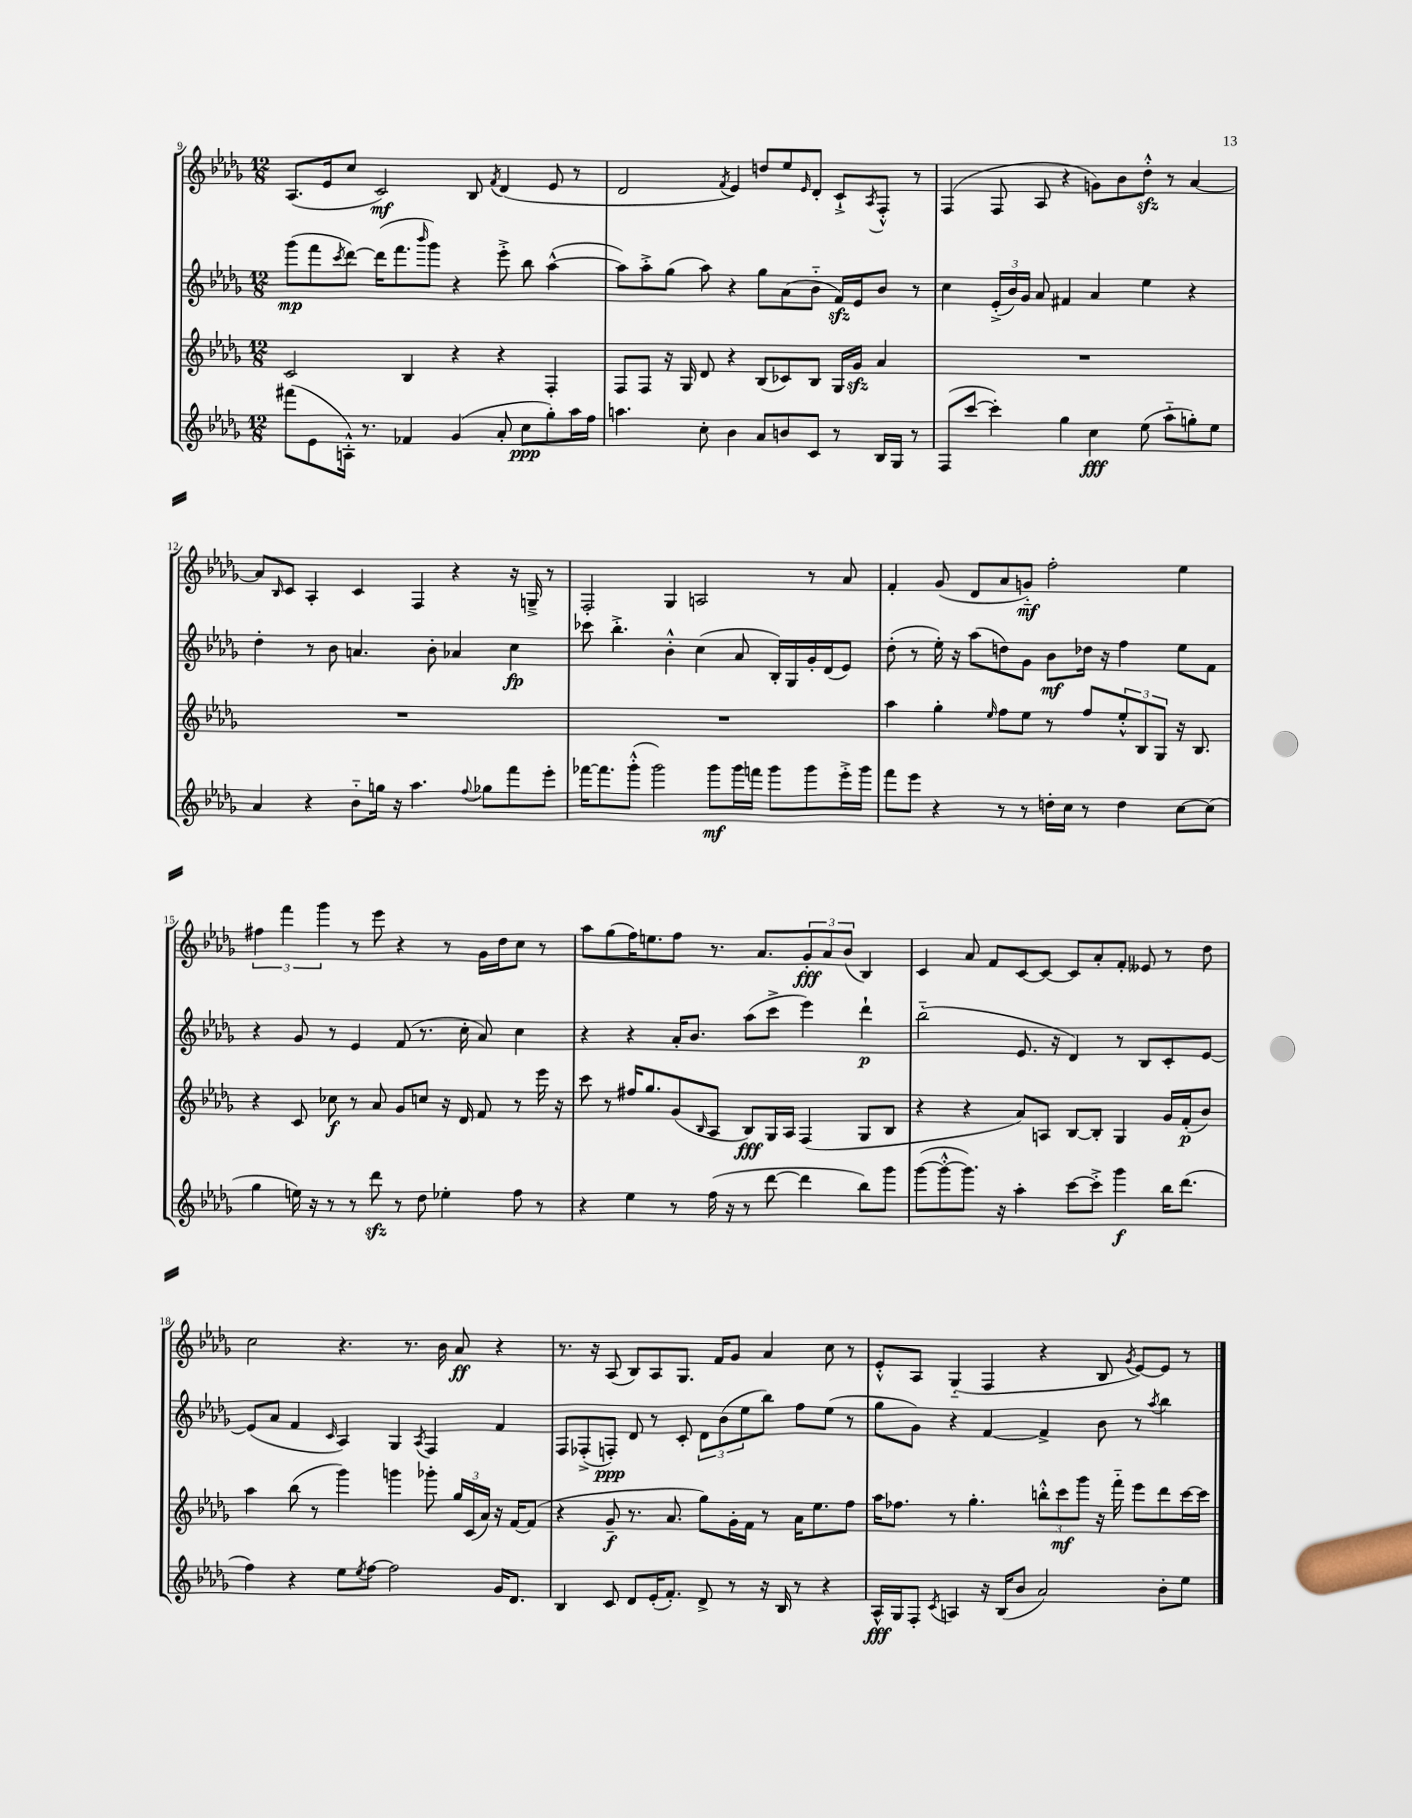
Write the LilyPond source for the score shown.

<<
\new StaffGroup <<
\new Staff = "s0" {
    \clef treble \key des \major \numericTimeSignature \time 12/8
    aes8.( ees'16 c''8 c'2\mf) bes8 \acciaccatura { f'8 } des'4( ees'8 r8 |
    des'2 \acciaccatura { f'8 } ees'4) d''8 ees''8 \grace { ees'16 } des'8-. c'8-!-> \acciaccatura { aes8 } f8-.-^ r8 |
    f4( f8 aes8 r4 g'8) bes'8 des''8-.-^\sfz r8 aes'4~ |
    aes'8 \grace { bes16 } c'8 aes4-. c'4 f4 r4 r16 g16---> r8 |
    f2-. ges4 a2 r8 aes'8 |
    f'4-. ges'8( des'8 aes'8 g'8-_\mf) f''2-. ees''4 |
    \tuplet 3/2 { fis''4 f'''4 ges'''4 } r8 ees'''8 r4 r8 ges'16 des''16 c''8 r8 |
    aes''8 ges''8( f''16) e''8. f''8 r8. aes'8. \tuplet 3/2 { ges'8-.\fff aes'8 bes'8( } bes4) |
    c'4 aes'8 f'8 c'8~ c'8~ c'8 aes'8-. f'8-. eeses'8 r8 des''8 |
    c''2 r4. r8. bes'16 aes'8\ff r4 |
    r8. r16 aes8( bes8) aes8 ges8. f'16 ges'8 aes'4 c''8 r8 |
    ees'8-.-^ aes8 ges4-_( f4 r4 bes8 \acciaccatura { ges'8 } ees'8~) ees'8 r8 \bar "|." |
}
\new Staff = "s1" {
    \clef treble \key des \major \numericTimeSignature \time 12/8
    ges'''8\mp( f'''8 \acciaccatura { c'''8 } des'''8~) des'''16( f'''8. \grace { bes'''16 } ges'''8) r4 ees'''8-.-> bes''8 aes''4~-^( |
    aes''8) aes''8-.-> ges''8( aes''8) r4 ges''8 aes'8( bes'8-_ f'16\sfz) ees'16 bes'8 r8 |
    c''4 \tuplet 3/2 { ees'16-.->( bes'16) ges'16 } aes'8 fis'4 aes'4 ees''4 r4 |
    des''4-. r8 bes'8 a'4. bes'8-. aes'4 c''4\fp |
    ces'''8 bes''4.-.-> bes'4-.-^ c''4( aes'8 bes16-.) ges16 ges'16-. des'16( ees'8) |
    des''8-.( r8 ees''16-.) r16 aes''8( d''8) ges'8 bes'8\mf des''16 r16 f''4 ees''8 f'8 |
    r4 ges'8 r8 ees'4 f'8( r8. c''16-. aes'8) c''4 |
    r4 r4 aes'16-. bes'8. aes''8( c'''8-> ees'''4) des'''4-!\p |
    bes''2-_( ees'8. r16 des'4) r8 bes8 c'8-. ees'8~ |
    ees'8( aes'8 f'4 \grace { c'16 } aes4) ges4 \acciaccatura { aes8 } f4 f'4 |
    f8 fes8-.->( f8-.\ppp) des'8 r8 c'8-. \tuplet 3/2 { des'8 bes'8( ees''8 } bes''8) f''8 ees''8( r8 |
    ges''8 ges'8) r4 f'4~ f'4-> bes'8 r8 \acciaccatura { aes''8 } bes''4 \bar "|." |
}
\new Staff = "s2" {
    \clef treble \key des \major \numericTimeSignature \time 12/8
    c'2 bes4 r4 r4 f4-. |
    f8 f8 r16 ges16 des'8 r4 bes8( ces'8) bes8 ges16 ges'16\sfz aes'4 |
    R1. |
    R1. |
    R1. |
    aes''4 ges''4-. \grace { ees''16 } f''8 ees''8 r8 f''8 \tuplet 3/2 { ees''8-.-^ bes8 ges8 } r16 bes8. |
    r4 c'8 ces''8\f r8 aes'8 ges'8 c''8 r16 des'16 f'8 r8 ees'''16 r16 |
    c'''8 r8 fis''16 ges''8. ges'8( \grace { bes16 } aes8 bes8\fff) ges16 aes16 f4( ges8 bes8 |
    r4 r4 aes'8) a8 bes8~ bes8-. ges4 ges'16 f'16-.\p( bes'8) |
    aes''4 bes''8( r8 ges'''4) g'''4 ges'''8-. \tuplet 3/2 { ges''16 c'16( aes'16) } r16 f'16~ f'8( |
    r4 ges'8--\f r8. aes'8. ges''8) ges'16-. f'16 r8 aes'16 ees''8. f''8 |
    aes''16 fes''8. r8 ges''4.-. \tuplet 3/2 { b''8-.-^ c'''8\mf ges'''8 } r16 f'''16-_ ees'''8 des'''8 c'''16~ c'''16 \bar "|." |
}
\new Staff = "s3" {
    \clef treble \key des \major \numericTimeSignature \time 12/8
    fis'''8( ees'8 a16-.-^) r8. fes'4 ges'4( aes'8-. c''8\ppp ges''8-.) aes''16 f''16 |
    a''4. c''8-. bes'4 aes'8 b'8 c'8 r8 bes16 ges16 r8 |
    f8( c'''8~ c'''4-.) ges''4 c''4\fff ees''8( aes''8-_ g''8-.) ees''8 |
    aes'4 r4 bes'8-_ g''16 r16 aes''4. \appoggiatura { f''8 } ges''8 f'''8 ees'''8-. |
    fes'''16~ fes'''8. ges'''8-.-^( ges'''2) ges'''8\mf ges'''16 f'''16 ges'''8 ges'''8 ees'''16-.-> ges'''16 |
    f'''8 ees'''8 r4 r8 r8 d''16-. c''16 r8 d''4 c''8~ c''8( |
    ges''4 e''16) r16 r8 r8 des'''8\sfz r8 des''8 ees''4-. f''8 r8 |
    r4 ees''4 r8 f''16( r16 r8 des'''8~ des'''4 bes''8) ges'''8 |
    ges'''8~( ges'''8~-.-^ ges'''8.) r16 aes''4-. c'''8~ c'''8-.-> ges'''4\f bes''16 des'''8.( |
    f''4) r4 ees''8 \acciaccatura { ees''8 } f''8~ f''2 ges'16 des'8. |
    bes4 c'8 des'8 ees'16-.( f'8.-.) des'8-> r8 r16 bes16 r8 r4 |
    aes16-^\fff ges16 f8-. \acciaccatura { c'8 } a4 r16 bes16( bes'8 aes'2) bes'8-. ees''8 \bar "|." |
}
>>
>>
\layout { \context { \Score currentBarNumber = #9 } }
